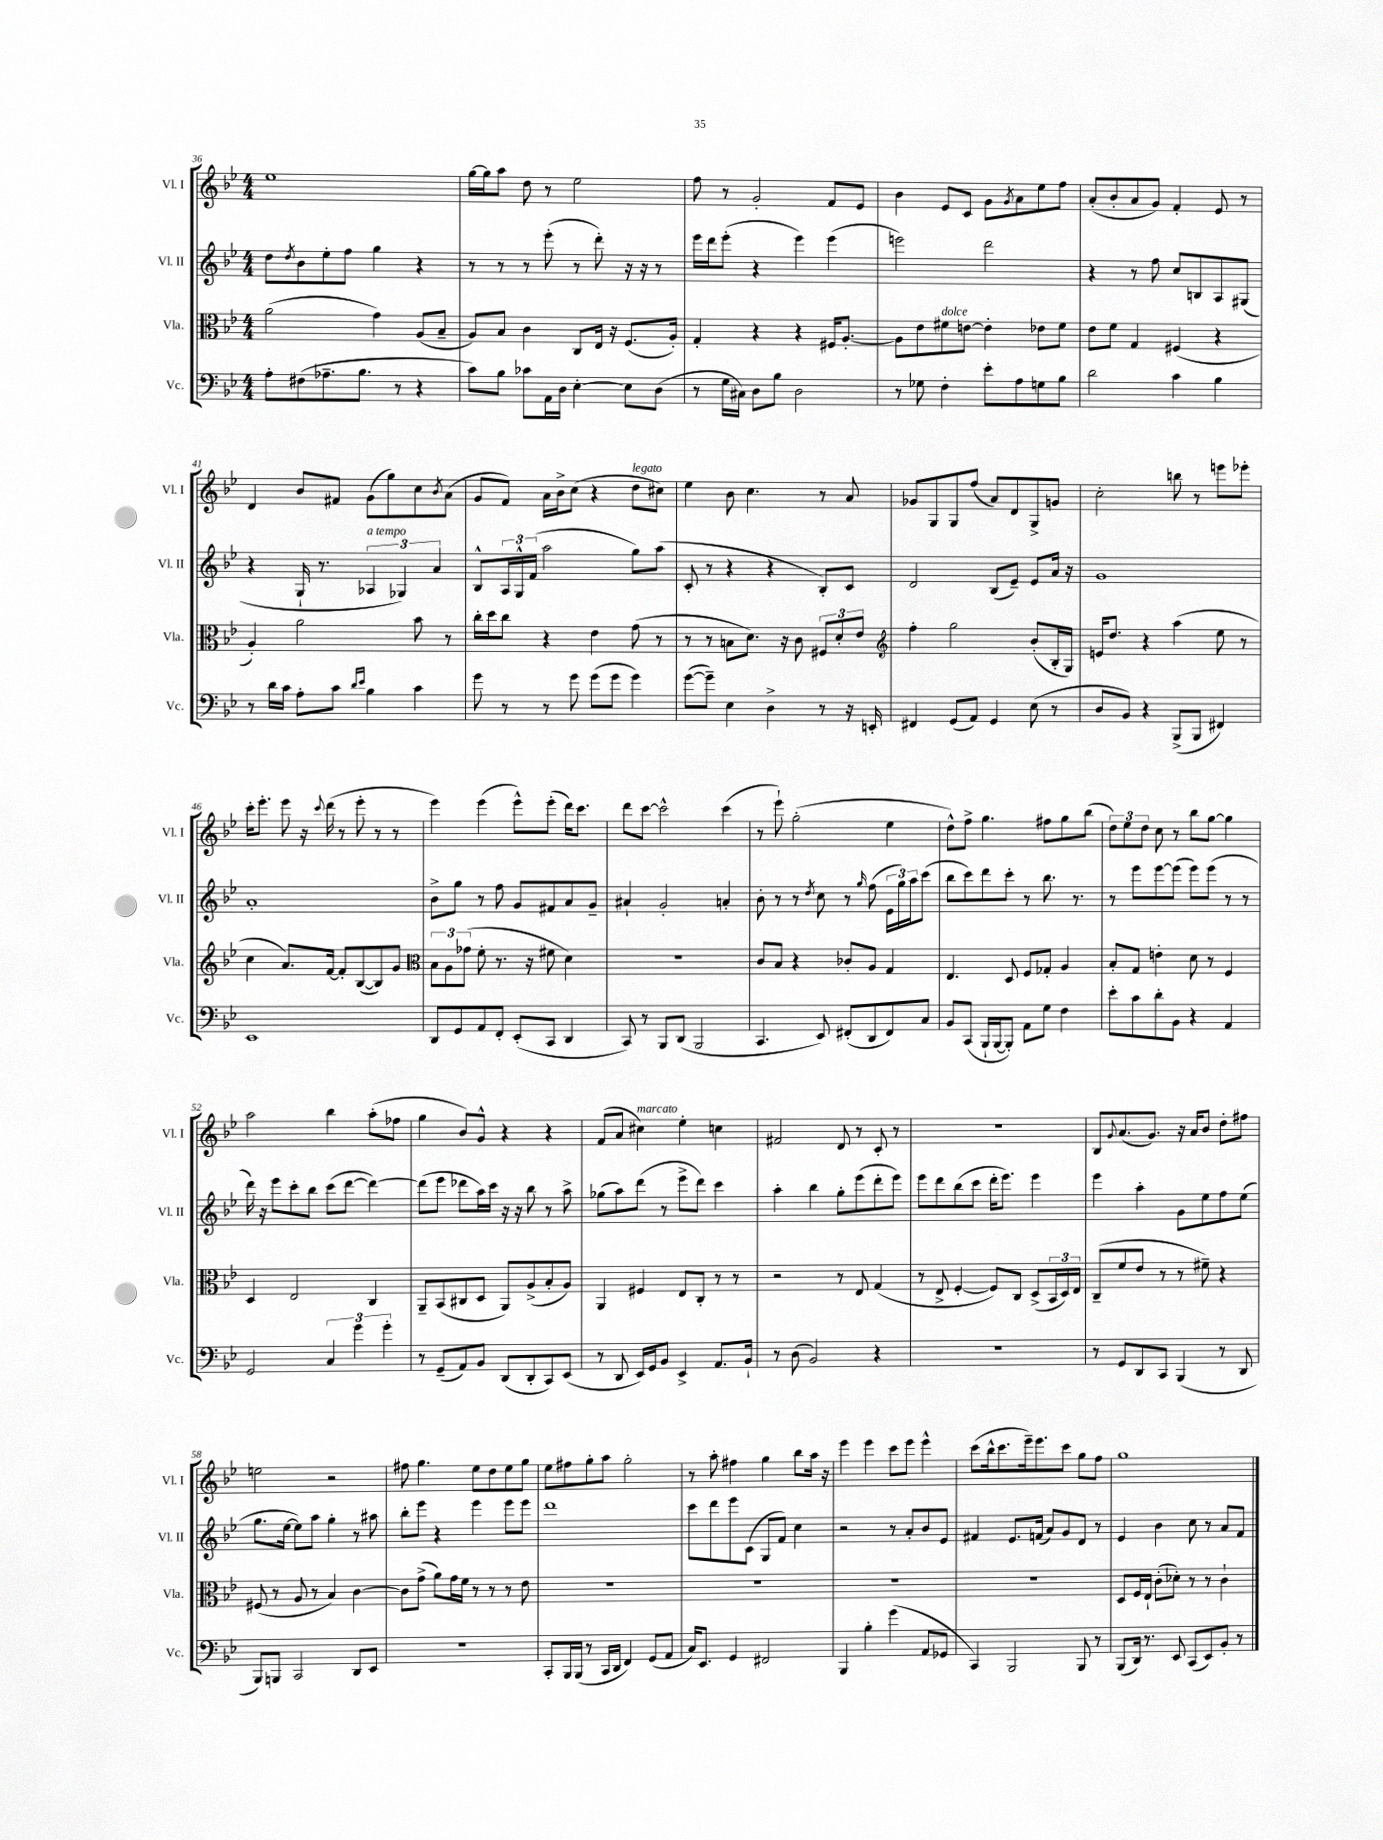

**kern	**kern	**kern	**kern
*staff4	*staff3	*staff2	*staff1
*clefF4	*clefC3	*clefG2	*clefG2
*k[b-e-]	*k[b-e-]	*k[b-e-]	*k[b-e-]
*M4/4	*M4/4	*M4/4	*M4/4
8A'	(2a	8dd	1ee-
.	.	8qdd	.
(8F#	.	8b-	.
8.A-~	.	8ee-'	.
.	.	8ff	.
8.B-	.	.	.
.	4g)	4gg	.
8r	.	.	.
4r	(8A	4r	.
.	8B-~	.	.
=	=	=	=
8c)	8A)	8r	[16gg
.	.	.	16gg]
8B-	8B-	8r	8aa
8c-	4c	8r	8dd
16AA	.	(8eee-'	8r
16D	.	.	.
[4E-'	8C	8r	2ee-
.	16E-	8ddd')	.
.	16r	.	.
8E-]	(8.F	16r	.
.	.	16r	.
(8D	.	8r	.
.	16A')	.	.
=	=	=	=
8r	4G'	16eee-	8ff
.	.	16ddd	.
16G	.	(8eee-'	8r
16C#)	.	.	.
8D	4r	4r	2g'
8B-	.	.	.
2D	4r	4eee-)	.
.	16F#	(4eee-	8f
.	[8.A'	.	.
.	.	.	8e-
=	=	=	=
8r	8A]	2eee)	4b-
8G-	8e-	.	.
4F'	8f#	.	8e-
.	[8e	.	8c
8e-'	4e']	2ddd	8g
.	.	.	8qg
8A	.	.	8a
8G	8e-	.	8ee-
8B-	8f#	.	8ff
=	=	=	=
2d	8e-	4r	(8a'
.	8f	.	8b-'
.	4G	8r	8a
.	.	8ff	8g)
4c	(4F#	8cc	4f'
.	.	8B	.
4B-	4r	8A	8e-
.	.	(8G#	8r
=	=	=	=
8r	4A')	4r	4d
16d	.	.	.
16c	.	.	.
8A'	2a	16G`	8b-
.	.	8.r	.
8c	.	.	8f#
16qqd	.	.	.
16qqe-	.	.	.
4B-	.	6A-	(8g
.	.	.	8gg)
.	.	6G-)	.
4c	8b-	.	8cc
.	.	6a	.
.	.	.	8qb-
.	8r	.	(8a
=	=	=	=
8g	16cc'	8B-^^	8g
.	16dd	.	.
8r	8cc	24A	8f)
.	.	24G^^	.
.	.	(24f	.
8r	4r	2aa	16a
.	.	.	16b-^
8g	.	.	(8cc
(8g	4e-	.	4r
8g	.	.	.
4g)	(8g	8gg)	8dd
.	8r	(8aa	8cc#)
=	=	=	=
([8g	8r	8c'	4ee-
8g~])	8r	8r	.
4E-	8B	4r	8b-
.	8.d)	.	4.cc
4D^	.	4r	.
.	16r	.	.
.	8c	.	.
8r	12F#	8B-')	8r
.	12d'	.	.
16r	.	8c	8a
.	12e-	.	.
16EE'	.	.	.
=	=	=	=
*	*clefG2	*	*
4FF#	4ff'	2d	8g-
.	.	.	8G
(8GG	2gg	.	8G
8AA)	.	.	(8ff
4GG	.	(8B-	8a)
.	.	8e-~)	8d
(8E-	(8b-'	8e-	8G^
8r	16B-'	16a	8g
.	16G)	16r	.
=	=	=	=
8D	16e	1g	2cc'
.	8.dd	.	.
8BB-)	.	.	.
4r	4r	.	.
(8BBB-^	(4aa	.	8bb
8BBB-	.	.	8r
4FF#)	8ee-	.	8eee
.	8r	.	8eee-'
=	=	=	=
1EE-	4cc	1a'	16ccc'
.	.	.	8.eee-'
.	8.a)	.	8eee-
.	.	.	16r
.	.	.	8qqccc
.	[16f	.	(16ddd
.	8f']	.	8r
.	([8B-	.	8eee-'
.	8B-])	.	8r
.	8g	.	8r
=	=	=	=
*	*clefC3	*	*
8DD	12B-	8b-^	4eee-)
.	12A	.	.
8GG	.	8gg	.
.	(12g-	.	.
8AA	8f'	8r	(4eee-
8FF'	8.r	8ff	.
(8EE-'	.	8g	8eee-^^)
.	16r	.	.
8CC	8f#	8f#	(8eee-'
4DD	4d)	8a	16ddd)
.	.	.	8.ccc
.	.	8g~	.
=	=	=	=
8CC)	1r	4a#`	8ddd
8r	.	.	[8ccc
8BBB-	.	2g'	2ccc^^]
(8DD	.	.	.
2BBB-	.	.	.
.	.	4a'	(4ccc
=	=	=	=
4.CC	8c	8b-'	8r
.	8B-	8r	8eee-`)
.	4r	8r	(2gg'
.	.	8qdd	.
8EE-)	.	8cc	.
(8FF#'	8c-'	8r	.
.	.	16qqgg	.
8DD	8A	(8ff	.
8FF#)	4G	24e-	4ee-
.	.	24gg)	.
.	.	24aa	.
8C	.	(8ccc	.
=	=	=	=
8BB-	4.E-	8bb-	8dd^^)
(8CC	.	8ccc)	8ff^
16BBB-`	.	8ddd	4.gg
[16BBB-	.	.	.
8BBB-'])	8D	8ccc'	.
8AA	8F	8r	.
8G	8G-'	8.bb-	8ff#
4F	4A	.	8gg
.	.	8.r	.
.	.	.	(8bb-
=	=	=	=
8e-'	8B-'	8r	12dd)
.	.	.	12ee-
8c	8G	8eee-	.
.	.	.	12dd
8d'	4e'	[8eee-	8cc
8BB-	.	(8eee-]	8r
4r	8d	8eee-)	8bb-
.	8r	(8eee-	[8gg
4AA	4F	8r	4gg]
.	.	8r	.
=	=	=	=
2GG	4D	16ddd)	2aa
.	.	16r	.
.	.	8eee-	.
.	2E-	8ccc'	.
.	.	8bb-	.
6C	.	(8ccc	4bb-
.	.	[8ddd	.
6g	.	.	.
.	4C	4ddd_)	(8aa'
6g'	.	.	.
.	.	.	8ff-
=	=	=	=
8r	8AA~	(8ddd]	4gg
(8GG~	(8BB-	8eee-	.
8AA)	8C#	8ddd-	8b-)
8BB-	8D	16aa)	8g^^
.	.	16ccc	.
(8DD	8AA)	16r	4r
.	.	16r	.
8DD'	(8A^	8bb-	.
8CC)	8B-'	8r	4r
(8EE-	8A)	8aa^	.
=	=	=	=
8r	4AA	(8gg-	(8f
8DD	.	8aa)	8a
16EE-)	4F#	(8ddd	4cc#)
16GG	.	.	.
8BB-	.	8r	.
4EE-^	8E-	8eee-^	4ee-'
.	8C'	8ddd)	.
8.AA	8r	4ccc	4cc
.	8r	.	.
16BB-`	.	.	.
=	=	=	=
8r	2r	4aa'	2f#
(8D	.	.	.
2BB-)	.	4bb-	.
.	8r	8gg'	8d
.	8E-	(8eee-	8r
4r	(4G	8ddd'	8c'
.	.	8eee-)	8r
=	=	=	=
1r	8r	8eee-	1r
.	8E-^	8ddd	.
.	[4F'	(8bb-	.
.	.	8ccc	.
.	8F])	16ddd'	.
.	.	8.eee-)	.
.	8C	.	.
.	(8D^	4eee-	.
.	24BB-	.	.
.	24D)	.	.
.	24E-	.	.
=	=	=	=
8r	(8C~	4eee-	8B-
.	.	.	8qqg
8GG	8f	.	(8.a
8DD	8e-	4aa'	.
.	.	.	8.g)
8CC	8r	.	.
(4BBB-	8r	8g	16r
.	.	.	16a
.	8f#~)	8ee-	8b-
8r	4r	8ff	8dd'
8DD	.	(8ee-	8ff#
=	=	=	=
8BBB-)	(8F#	8.gg	2ee
8BBB	8r	.	.
.	.	[16ee-	.
2CC	8A	8ee-])	.
.	8r	8aa	.
.	4B-)	4gg'	2r
8DD	[4c	8r	.
8EE-	.	8aa#	.
=	=	=	=
1r	8c]	8bb-'	8ff#
.	(8g^	8eee-	4.gg
.	8a)	4r	.
.	16g	.	.
.	16f	.	.
.	8r	4eee-	8ee-
.	8r	.	8dd
.	8r	8eee-	8ee-
.	8e-	8eee-	8gg
=	=	=	=
8CC'	1r	1ddd	8ee-
16BBB-	.	.	8ff#
(16BBB-	.	.	.
8r	.	.	8gg'
16CC	.	.	8aa
16DD	.	.	.
4FF)	.	.	2gg'
(8GG	.	.	.
8AA	.	.	.
=	=	=	=
16C)	1r	8ccc	8r
8.EE-	.	.	.
.	.	8ddd	8aa'
4GG	.	8eee-	4ff#
.	.	(8c	.
2FF#	.	8G	4gg
.	.	8f)	.
.	.	4cc	8bb-
.	.	.	16aa
.	.	.	16r
=	=	=	=
4BBB-	1r	2r	4eee-
4B-'	.	.	4eee-
(4g	.	8r	8ccc
.	.	8a'	8eee-
8AA	.	8b-	4eee-^^
8GG-	.	8e-	.
=	=	=	=
4CC)	1r	4f#	(8ccc
.	.	.	16bb-^^
.	.	.	8.ccc
2BBB-	.	8.e-	.
.	.	.	16eee-~)
.	.	(16f	8.eee-
.	.	8a)	.
.	.	8g	8ccc
8BBB-	.	8d	8gg
8r	.	8r	8ff
=	=	=	=
(8BBB-	8D	4e-	1gg
16DD)	16F	.	.
8.r	16E-`	.	.
.	(8c'	4b-	.
8EE-	8d-')	.	.
(8CC	8r	8cc	.
8EE-)	8r	8r	.
8BB-'	4c`	8a	.
8r	.	8f	.
==	==	==	==
*-	*-	*-	*-
